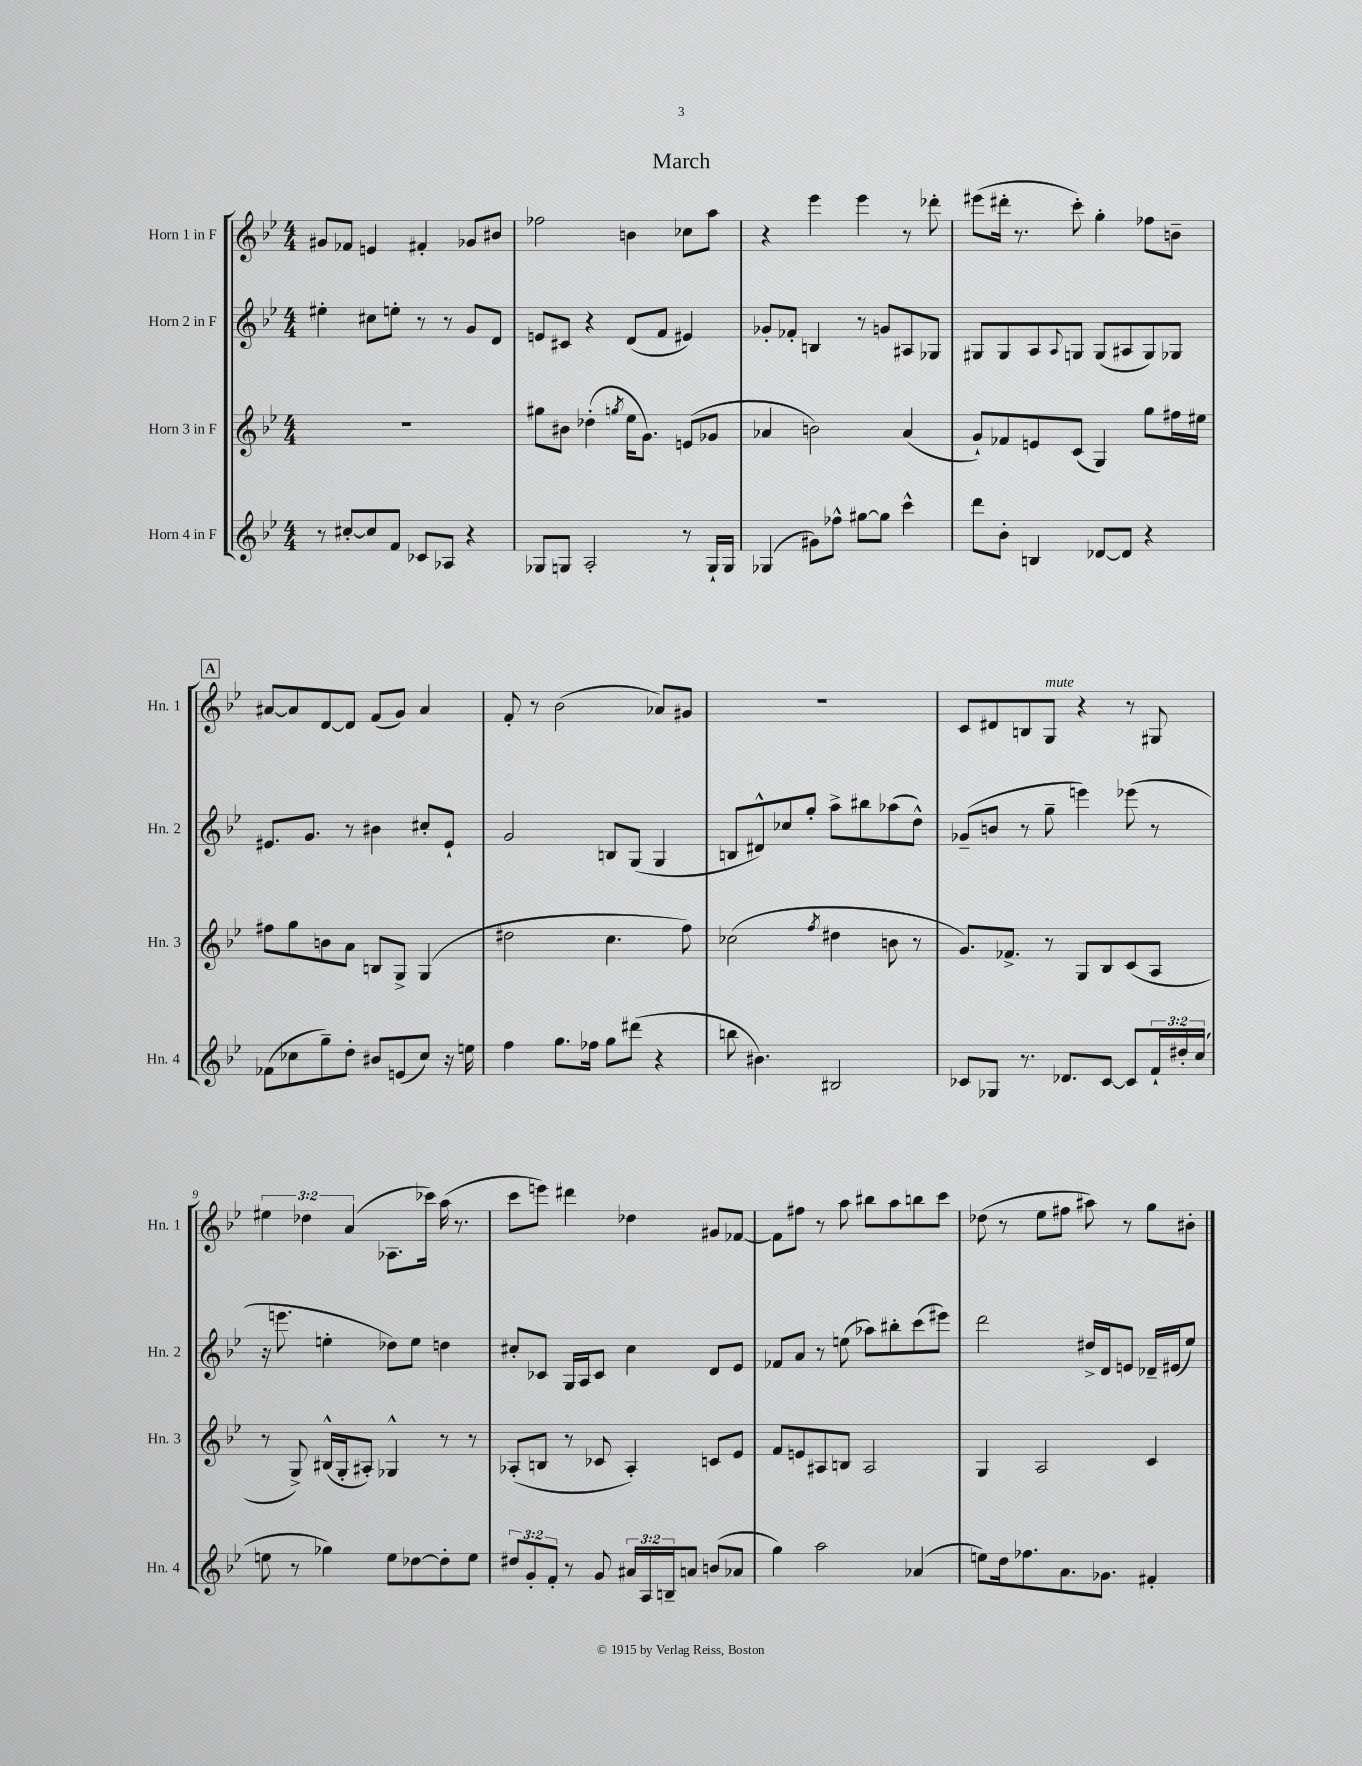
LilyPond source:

\header { title = "March" }
<<
\new StaffGroup <<
\new Staff = "s0" \with { instrumentName = "Horn 1 in F" shortInstrumentName = "Hn. 1" } {
    \clef treble \key bes \major \numericTimeSignature \time 4/4 \override Staff.TupletNumber.text = #tuplet-number::calc-fraction-text
    gis'8 fes'8 e'4 fis'4-. ges'8 bis'8 |
    fes''2 b'4 ces''8 a''8 |
    r4 ees'''4 ees'''4 r8 des'''8-. |
    eis'''8( dis'''16-. r8. c'''8-.) g''4-. fes''8 b'8-- |
    \mark \markup { \box "A" } ais'8~ ais'8 d'8~ d'8 f'8( g'8) ais'4 |
    f'8-. r8 bes'2( aes'8) gis'8 |
    R1 |
    c'8 dis'8 b8 g8^\markup { \italic "mute" } r4 r8 gis8 |
    \tuplet 3/2 { eis''4 des''4 a'4( } aes8. ces'''16) a''16( r8. |
    c'''8 e'''8) dis'''4 des''4 gis'8 fes'8~ |
    fes'8 fis''8 r8 a''8 bis''8 a''8 b''8 c'''8 |
    des''8( r8 ees''8 fis''8 ais''8) r8 g''8 bis'8-. \bar "|." |
}
\new Staff = "s1" \with { instrumentName = "Horn 2 in F" shortInstrumentName = "Hn. 2" } {
    \clef treble \key bes \major \numericTimeSignature \time 4/4
    eis''4-. cis''8 e''8-. r8 r8 g'8 d'8 |
    e'8 cis'8 r4 d'8( f'8 eis'4) |
    ges'8-. fes'8-. b4 r8 g'8 ais8 ges8 |
    gis8 gis8 a8 \appoggiatura { a8 } g8 g8( ais8 g8) ges8 |
    \mark \markup { \box "A" } eis'8. g'8. r8 bis'4 cis''8-. eis'8-! |
    g'2 b8 g8( g4 |
    b8 dis'8-^) ces''8 g''8-. a''8-> bis''8 aes''8( d''8-^) |
    ges'8--( b'8 r8 g''8-- e'''4) ees'''8( r8 |
    r16 e'''8. e''4-. des''8) e''8 d''4 |
    cis''8-. ces'8 g16 a16 ces'8 cis''4 d'8 ees'8 |
    fes'8 a'8 r8 e''8( aes''8) bis''8-. c'''8( eis'''8) |
    d'''2 dis''16-> d'16 e'8 des'16-- eis'16( ees''8) \bar "|." |
}
\new Staff = "s2" \with { instrumentName = "Horn 3 in F" shortInstrumentName = "Hn. 3" } {
    \clef treble \key bes \major \numericTimeSignature \time 4/4
    R1 |
    gis''8 bis'8 des''4-.( \acciaccatura { g''8 } ees''16 g'8.) e'8( ges'8 |
    aes'4 b'2) aes'4( |
    g'8-!) fes'8 e'8 c'8( g4) g''8 fis''16 eis''16 |
    \mark \markup { \box "A" } fis''8 g''8 b'8 a'8 b8 g8-> g4( |
    dis''2 c''4. f''8) |
    ces''2( \acciaccatura { f''8 } dis''4 b'8 r8 |
    g'8.) fes'8.-> r8 g8 bes8 c'8( a8 |
    r8 g8->) bis16-^( g16-. ais8-.) ges4-^ r8 r8 |
    aes8-.( b8 r8 ces'8 aes4-.) c'8 ees'8 |
    f'8 e'8 ais8 b8 ais2 |
    g4 a2 c'4 \bar "|." |
}
\new Staff = "s3" \with { instrumentName = "Horn 4 in F" shortInstrumentName = "Hn. 4" } {
    \clef treble \key bes \major \numericTimeSignature \time 4/4 \override Staff.TupletNumber.text = #tuplet-number::calc-fraction-text
    r8 cis''8~-. cis''8 f'8 ces'8 aes8 r4 |
    ges8 g8 a2-. r8 g16-! g16 |
    ges4( gis'8) fes''8-^ gis''8~ gis''8 c'''4-^ |
    d'''8 bes'8-. b4 des'8~ des'8 r4 |
    \mark \markup { \box "A" } fes'8( ces''8 g''8--) d''8-. bis'8 e'8( ces''8) r16 e''16 |
    f''4 g''8. fes''16 g''8 dis'''8( r4 |
    b''8 bis'4.) bis2 |
    ces'8 ges8 r8. des'8. ces'8~ ces'8 \tuplet 3/2 { f'16-! dis''16-. c''16( } |
    e''8 r8 ges''4) e''8 des''8~ des''8-. e''8 |
    \tuplet 3/2 { dis''8 g'8-. f'8-. } r8 g'8 \tuplet 3/2 { ais'16 a16 b16-- } a'8 b'8( aes'8 |
    g''4) a''2 aes'4( |
    e''8) d''16 fes''8. a'8. ges'8. fis'4-. \bar "|." |
}
>>
>>
